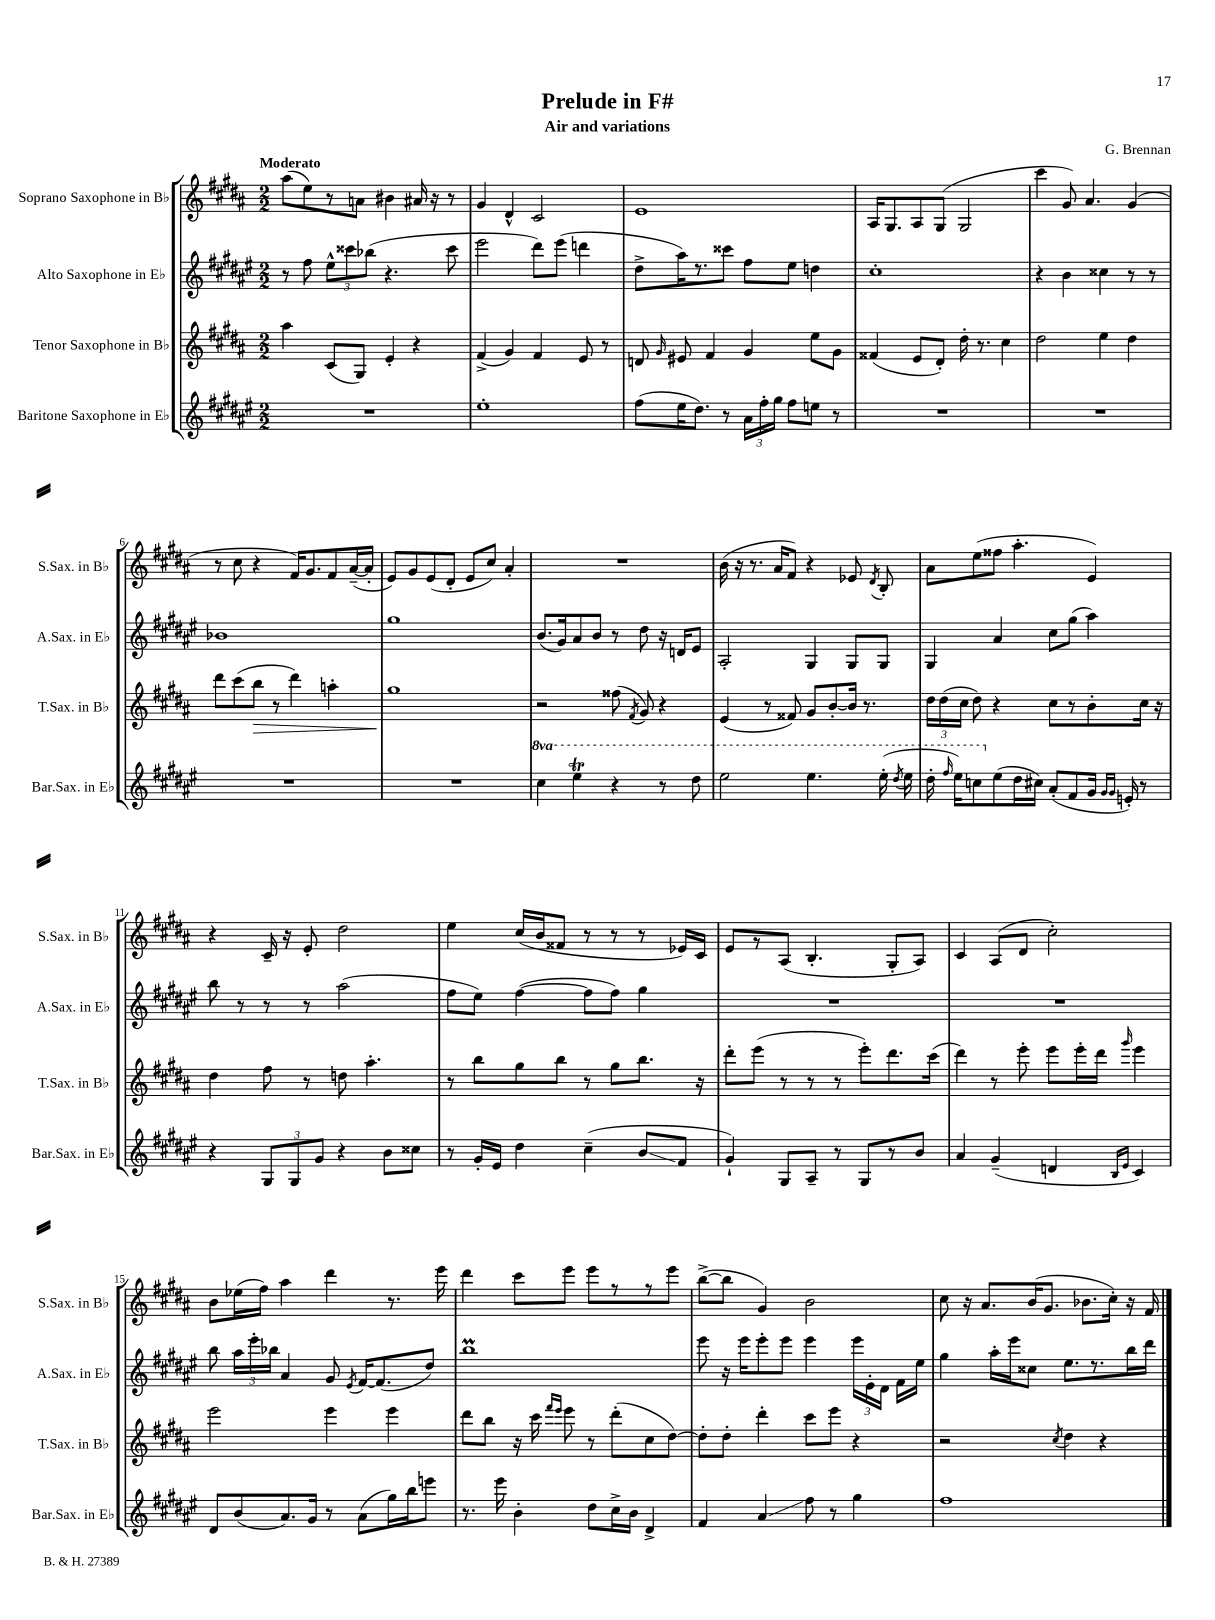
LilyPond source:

\header { title = "Prelude in F#" composer = "G. Brennan" subtitle = "Air and variations" }
<<
\new StaffGroup <<
\new Staff = "s0" \with { instrumentName = "Soprano Saxophone in Bb" shortInstrumentName = "S.Sax. in Bb" } {
    \clef treble \key b \major \numericTimeSignature \time 2/2 \tempo "Moderato"
    \autoBeamOff ais''8[( e''8) r8 a'8] bis'4 ais'16 r16 r8 |
    gis'4 dis'4-^ cis'2 |
    e'1 |
    ais16[ gis8. ais8 gis8]( gis2 |
    cis'''4 gis'8) ais'4. gis'4( |
    r8 cis''8 r4 fis'16[) gis'8. fis'8 ais'16~--( ais'16]-. |
    e'8[) gis'8 e'8( dis'8]-. e'8[ cis''8]) ais'4-. |
    R1 |
    b'16( r16 r8. ais'16[ fis'8]) r4 ees'8 \acciaccatura { dis'8 } b8-. |
    ais'8[ e''8( fisis''8] ais''4.-. e'4) |
    r4 cis'16-- r16 e'8-. dis''2 |
    e''4 cis''16[( b'16 fisis'8] r8 r8 r8 ees'16[) cis'16] |
    e'8[ r8 ais8]( b4.-. gis8[-. ais8]) |
    cis'4 ais8[( dis'8] cis''2-.) |
    b'8[ ees''16( fis''16]) ais''4 dis'''4 r8. e'''16 |
    dis'''4 cis'''8[ e'''8] e'''8[ r8 r8 e'''8] |
    b''8[~->( b''8] gis'4) b'2 |
    cis''8 r16 ais'8.[ b'16( gis'8.] bes'8.[ cis''16]-.) r16 fis'16 \bar "|." |
}
\new Staff = "s1" \with { instrumentName = "Alto Saxophone in Eb" shortInstrumentName = "A.Sax. in Eb" } {
    \clef treble \key fis \major \numericTimeSignature \time 2/2
    \autoBeamOff r8 fis''8 \tuplet 3/2 { eis''8[-^ cisis'''8 bes''8]( } r4. cisis'''8 |
    eis'''2 dis'''8[) eis'''8]( d'''4 |
    dis''8[-> ais''16) r8. cisis'''8] fis''8[ eis''8] d''4 |
    cis''1-. |
    r4 b'4 cisis''4 r8 r8 |
    bes'1 |
    gis''1 |
    b'8.[( gis'16) ais'8 b'8] r8 dis''8 r16 d'16[ eis'8] |
    ais2-. gis4 gis8[ gis8] |
    gis4 ais'4 cis''8[ gis''8]( ais''4) |
    b''8 r8 r8 r8 ais''2( |
    fis''8[ eis''8]) fis''4~( fis''8[ fis''8]) gis''4 |
    R1 |
    R1 |
    b''8 \tuplet 3/2 { ais''16[ eis'''16-. bes''16] } ais'4 gis'8 \acciaccatura { eis'8 } fis'16[~ fis'8.( dis''8]) |
    b''1\prall |
    eis'''8 r16 eis'''16[ eis'''8-. eis'''8] eis'''4 \tuplet 3/2 { eis'''16[ eis'16-. dis'16] } fis'16[ eis''16] |
    gis''4 ais''16[-. eis'''16 cisis''8] eis''8.[ r8. b''16 dis'''16] \bar "|." |
}
\new Staff = "s2" \with { instrumentName = "Tenor Saxophone in Bb" shortInstrumentName = "T.Sax. in Bb" } {
    \clef treble \key b \major \numericTimeSignature \time 2/2
    \autoBeamOff ais''4 cis'8[( gis8]) e'4-. r4 |
    fis'4->( gis'4) fis'4 e'8 r8 |
    d'8 \grace { gis'16 } eis'8 fis'4 gis'4 e''8[ gis'8] |
    fisis'4( e'8[ dis'8]-.) dis''16-. r8. cis''4 |
    dis''2 e''4 dis''4 |
    dis'''8[ cis'''8( b''8]\> r8 dis'''4) a''4-. |
    gis''1\! |
    r2 fisis''8( \acciaccatura { fis'8 } gis'8) r4 |
    e'4( r8 fisis'8) gis'8[ b'8~-. b'16] r8. |
    \tuplet 3/2 { dis''16[ dis''16( cis''16] } dis''8) r4 cis''8[ r8 b'8-. cis''16] r16 |
    dis''4 fis''8 r8 d''8 ais''4.-. |
    r8 b''8[ gis''8 b''8] r8 gis''8[ b''8.] r16 |
    dis'''8[-. e'''8]( r8 r8 r8 e'''8[-.) dis'''8. cis'''16]( |
    dis'''4) r8 e'''8-. e'''8[ e'''16-. dis'''16] \grace { gis'''16 } e'''4 |
    e'''2 e'''4 e'''4 |
    dis'''8[ b''8] r16 cis'''16 \grace { fis'''16[ e'''16] } e'''8 r8 dis'''8[-.( cis''8 dis''8]~) |
    dis''8[-. dis''8]-. dis'''4-. cis'''8[ e'''8] r4 |
    r2 \acciaccatura { cis''8 } dis''4 r4 \bar "|." |
}
\new Staff = "s3" \with { instrumentName = "Baritone Saxophone in Eb" shortInstrumentName = "Bar.Sax. in Eb" } {
    \clef treble \key fis \major \numericTimeSignature \time 2/2 \set Staff.ottavationMarkups = #ottavation-simple-ordinals
    \autoBeamOff R1 |
    eis''1-. |
    fis''8[( eis''16 dis''8.]) r8 \tuplet 3/2 { ais'16[ fis''16-. gis''16] } fis''8[ e''8] r8 |
    R1 |
    R1 |
    R1 |
    R1 |
    \ottava #1 cis'''4 eis'''4\trill r4 r8 dis'''8 |
    eis'''2 eis'''4. eis'''16-.( \acciaccatura { dis'''8 } eis'''16 |
    dis'''16-. \grace { fis'''16 } eis'''16[) c'''8 \ottava #0 eis''8( dis''16 cis''!16]) ais'8[-.( fis'8 gis'16] \grace { gis'16[ gis'16] } e'16-.) r8 |
    r4 \tuplet 3/2 { gis8[ gis8 gis'8] } r4 b'8[ cisis''8] |
    r8 gis'16[-. eis'16] dis''4 cis''4--( b'8[\glissando fis'8] |
    gis'4-!) gis8[ ais8]-- r8 gis8[ r8 b'8] |
    ais'4 gis'4--( d'4 \grace { b16[ eis'16] } cis'4) |
    dis'8[ b'8( ais'8.) gis'16] r8 ais'8[( gis''16) b''16 e'''8] |
    r8. eis'''16 b'4-. dis''8[ cis''16-> b'16] dis'4-> |
    fis'4 ais'4\glissando fis''8 r8 gis''4 |
    fis''1 \bar "|." |
}
>>
>>
